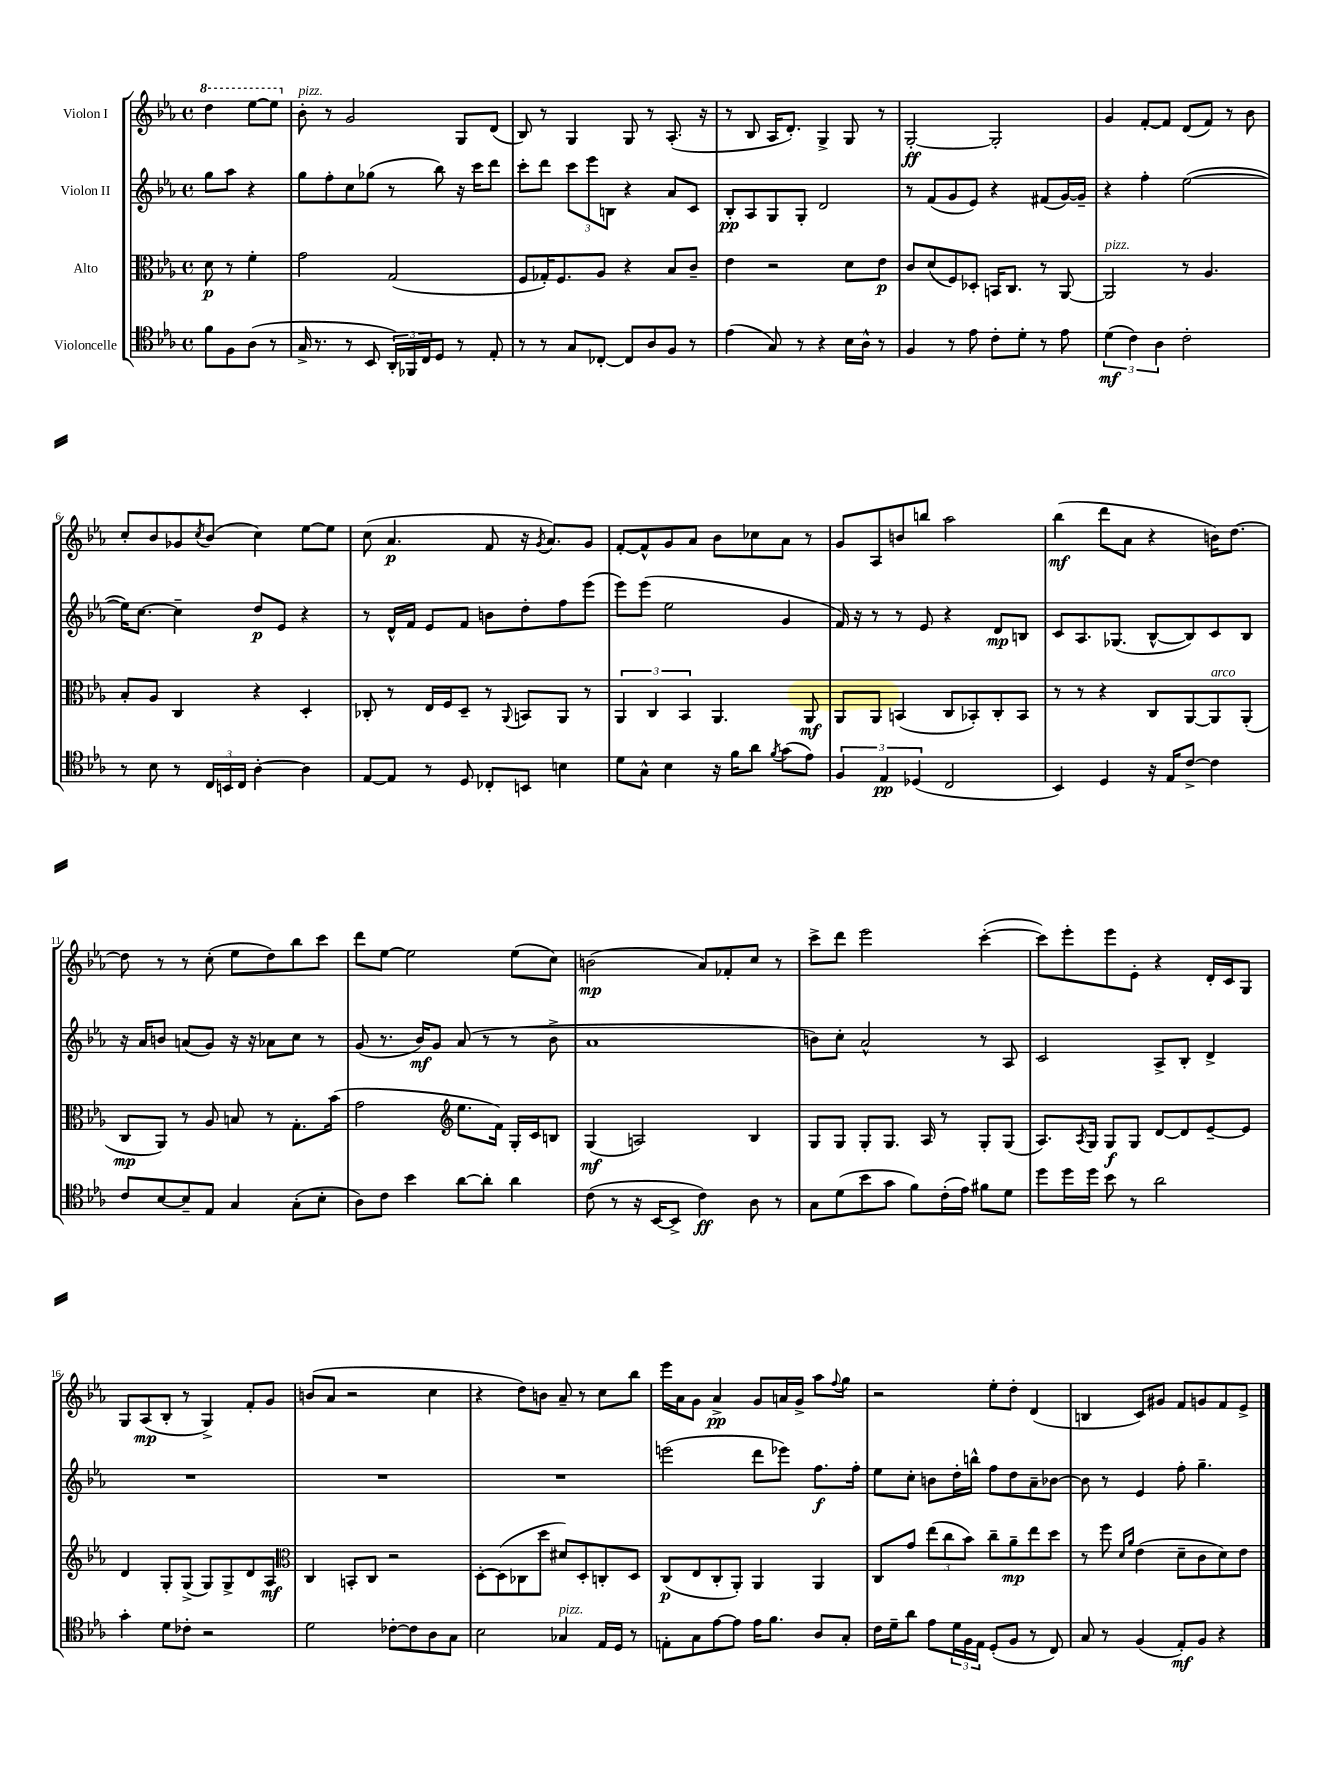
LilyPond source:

<<
\new StaffGroup <<
\new Staff = "s0" \with { instrumentName = "Violon I" } {
    \clef treble \key ees \major \defaultTimeSignature \time 4/4 \partial 2
    \ottava #1 d'''4 ees'''8~ ees'''8 \ottava #0 |
    bes'8-.^\markup { \italic "pizz." } r8 g'2 g8 d'8( |
    bes8) r8 g4 g8 r8 aes8.-.( r16 |
    r8 bes8 aes16 d'8.-.) g4-> g8 r8 |
    g2~-.\ff g2-. |
    g'4 f'8~-. f'8 d'8( f'8) r8 bes'8 |
    c''8-. bes'8 ges'8 \acciaccatura { c''8 } bes'8( c''4) ees''8~ ees''8 |
    c''8( aes'4.\p f'8 r16 \acciaccatura { g'8 } aes'8.) g'8 |
    f'8~-. f'8-^ g'8 aes'8 bes'8 ces''8 aes'8 r8 |
    g'8 aes8 b'8 b''8 aes''2 |
    bes''4\mf( d'''8 aes'8 r4 b'16) d''8.~ |
    d''8 r8 r8 c''8-.( ees''8 d''8) bes''8 c'''8 |
    d'''8 ees''8~ ees''2 ees''8( c''8) |
    b'2\mp( aes'8) fes'8-. c''8 r8 |
    c'''8-> d'''8 ees'''2 c'''4~-.( |
    c'''8) ees'''8-. ees'''8 ees'8-. r4 d'16-. c'16 g8 |
    g8 aes8\mp( bes8-. r8 g4->) f'8-. g'8 |
    b'8( aes'8 r2 c''4 |
    r4 d''8) b'8 aes'8-- r8 c''8 bes''8 |
    ees'''16 aes'16 g'8 aes'4->\pp g'8 a'16 g'16-> aes''8 \appoggiatura { f''8 } g''8 |
    r2 ees''8-. d''8-. d'4( |
    b4 c'8) gis'8 f'8 g'8 f'8 ees'8-> \bar "|." |
}
\new Staff = "s1" \with { instrumentName = "Violon II" } {
    \clef treble \key ees \major \defaultTimeSignature \time 4/4 \partial 2
    g''8 aes''8 r4 |
    g''8 f''8-. c''8 ges''8( r8 bes''8) r16 c'''16 d'''8 |
    c'''8-. d'''8 \tuplet 3/2 { c'''8 ees'''8 b8 } r4 aes'8 c'8 |
    bes8-.\pp aes8 g8 g8-. d'2 |
    r8 f'8( g'8 ees'8) r4 fis'8( g'16~) g'16-- |
    r4 f''4-. ees''2~( |
    ees''16) c''8.~ c''4-- d''8\p ees'8 r4 |
    r8 d'16-^ f'16 ees'8 f'8 b'8 d''8-. f''8 ees'''8( |
    ees'''8) ees'''8( ees''2 g'4 |
    f'16) r16 r8 r8 ees'8 r4 d'8\mp b8 |
    c'8 aes8. ges8.( bes8~-^ bes8) c'8 bes8 |
    r16 aes'16 b'8 a'8( g'8) r16 r16 aes'8 c''8 r8 |
    g'8( r8. bes'16\mf) g'8 aes'8( r8 r8 bes'8-> |
    aes'1 |
    b'8) c''8-. aes'2-^ r8 aes8 |
    c'2 aes8-> bes8-. d'4-> |
    R1 |
    R1 |
    R1 |
    e'''2( d'''8 ees'''8) f''8.\f f''16-. |
    ees''8 c''8-. b'8 d''16-. b''16-^ f''8 d''8 aes'8-- bes'8~ |
    bes'8 r8 ees'4 f''8-. g''4.-- \bar "|." |
}
\new Staff = "s2" \with { instrumentName = "Alto" } {
    \clef alto \key ees \major \defaultTimeSignature \time 4/4 \partial 2
    d'8\p r8 f'4-. |
    g'2 g2( |
    f8 ges16-.) f8. aes8 r4 bes8 c'8-- |
    ees'4 r2 d'8 ees'8\p |
    c'8 d'8( f8) des8-. b,16 c8. r8 aes,8~ |
    aes,2^\markup { \italic "pizz." } r8 aes4. |
    bes8-. aes8 c4 r4 d4-. |
    ces8-. r8 ees16 f16 d8-- r8 \appoggiatura { aes,8 } b,8 aes,8 r8 |
    \tuplet 3/2 { aes,4 c4 bes,4 } aes,4. aes,8\mf |
    aes,8 aes,8 b,4( c8 bes,8-.) c8-. bes,8 |
    r8 r8 r4 c8 aes,8~ aes,8^\markup { \italic "arco" } aes,8-.( |
    c8\mp aes,8) r8 aes8 b8 r8 g8.-. bes'16( |
    g'2 \clef treble ees''8. f'16) g16-. c'16 b8 |
    g4\mf( a2) bes4 |
    g8 g8 g8-. g8. aes16 r8 g8-. g8( |
    aes8.) \acciaccatura { aes8 } g16 g8\f g8 d'8~ d'8 ees'8~-- ees'8 |
    d'4 g8-. g8->( g8) g8-> d'8 aes8\mf |
    \clef alto c4 b,8-. c8 r2 |
    d8~-. d8( ces8 d''8 dis'8) d8-. c8-. d8 |
    c8\p( ees8 c8-. aes,8-.) aes,4 aes,4 |
    c8 g'8 \tuplet 3/2 { ees''8( c''8 bes'8) } c''8-- aes'8--\mp ees''8 d''8 |
    r8 f''8 \grace { d'16 aes'16 } ees'4( d'8-- c'8 d'8) ees'8 \bar "|." |
}
\new Staff = "s3" \with { instrumentName = "Violoncelle" } {
    \clef tenor \key ees \major \defaultTimeSignature \time 4/4 \partial 2
    f'8 f8 aes8( r8 |
    g16-> r8. r8 bes,8 \tuplet 3/2 { aes,16-.) fes,16 c16 } d8 r8 ees8-. |
    r8 r8 g8 ces8~-. ces8 aes8 f8 r8 |
    ees'4( g8) r8 r4 bes16 aes16-^ r8 |
    f4 r8 ees'8 c'8-. d'8-. r8 ees'8 |
    \tuplet 3/2 { d'4\mf( c'4) aes4 } c'2-. |
    r8 bes8 r8 \tuplet 3/2 { c16 b,16 c16 } aes4~-. aes4 |
    ees8~ ees8 r8 d8 ces8-. b,8 b4 |
    d'8 g8-^ bes4 r16 f'16 aes'8 \acciaccatura { f'8 } g'8( ees'8) |
    \tuplet 3/2 { f4 ees4\pp des4( } c2 |
    bes,4) d4 r16 ees16 c'8~-> c'4 |
    c'8 bes8~ bes8-- ees8 g4 g8-.( bes8-. |
    aes8) c'8 bes'4 aes'8~ aes'8-. aes'4 |
    c'8( r8 r16 bes,16~ bes,8-> c'4\ff) aes8 r8 |
    g8 d'8( bes'8 g'8 f'8) c'16-.( ees'16) fis'8 d'8 |
    d''8 d''16 d''16 bes'8 r8 aes'2 |
    g'4-. d'8 ces'8-. r2 |
    d'2 ces'8~-. ces'8 aes8 g8 |
    bes2 ges4^\markup { \italic "pizz." } ees16 d16 r8 |
    e8-. g8 ees'8~ ees'8 ees'16 f'8. aes8 g8-. |
    c'16 d'16-- aes'8 ees'8 \tuplet 3/2 { d'16 f16 ees16 } d8-.( f8 r8 c8) |
    g8 r8 f4( ees8-.\mf) f8 r4 \bar "|." |
}
>>
>>
